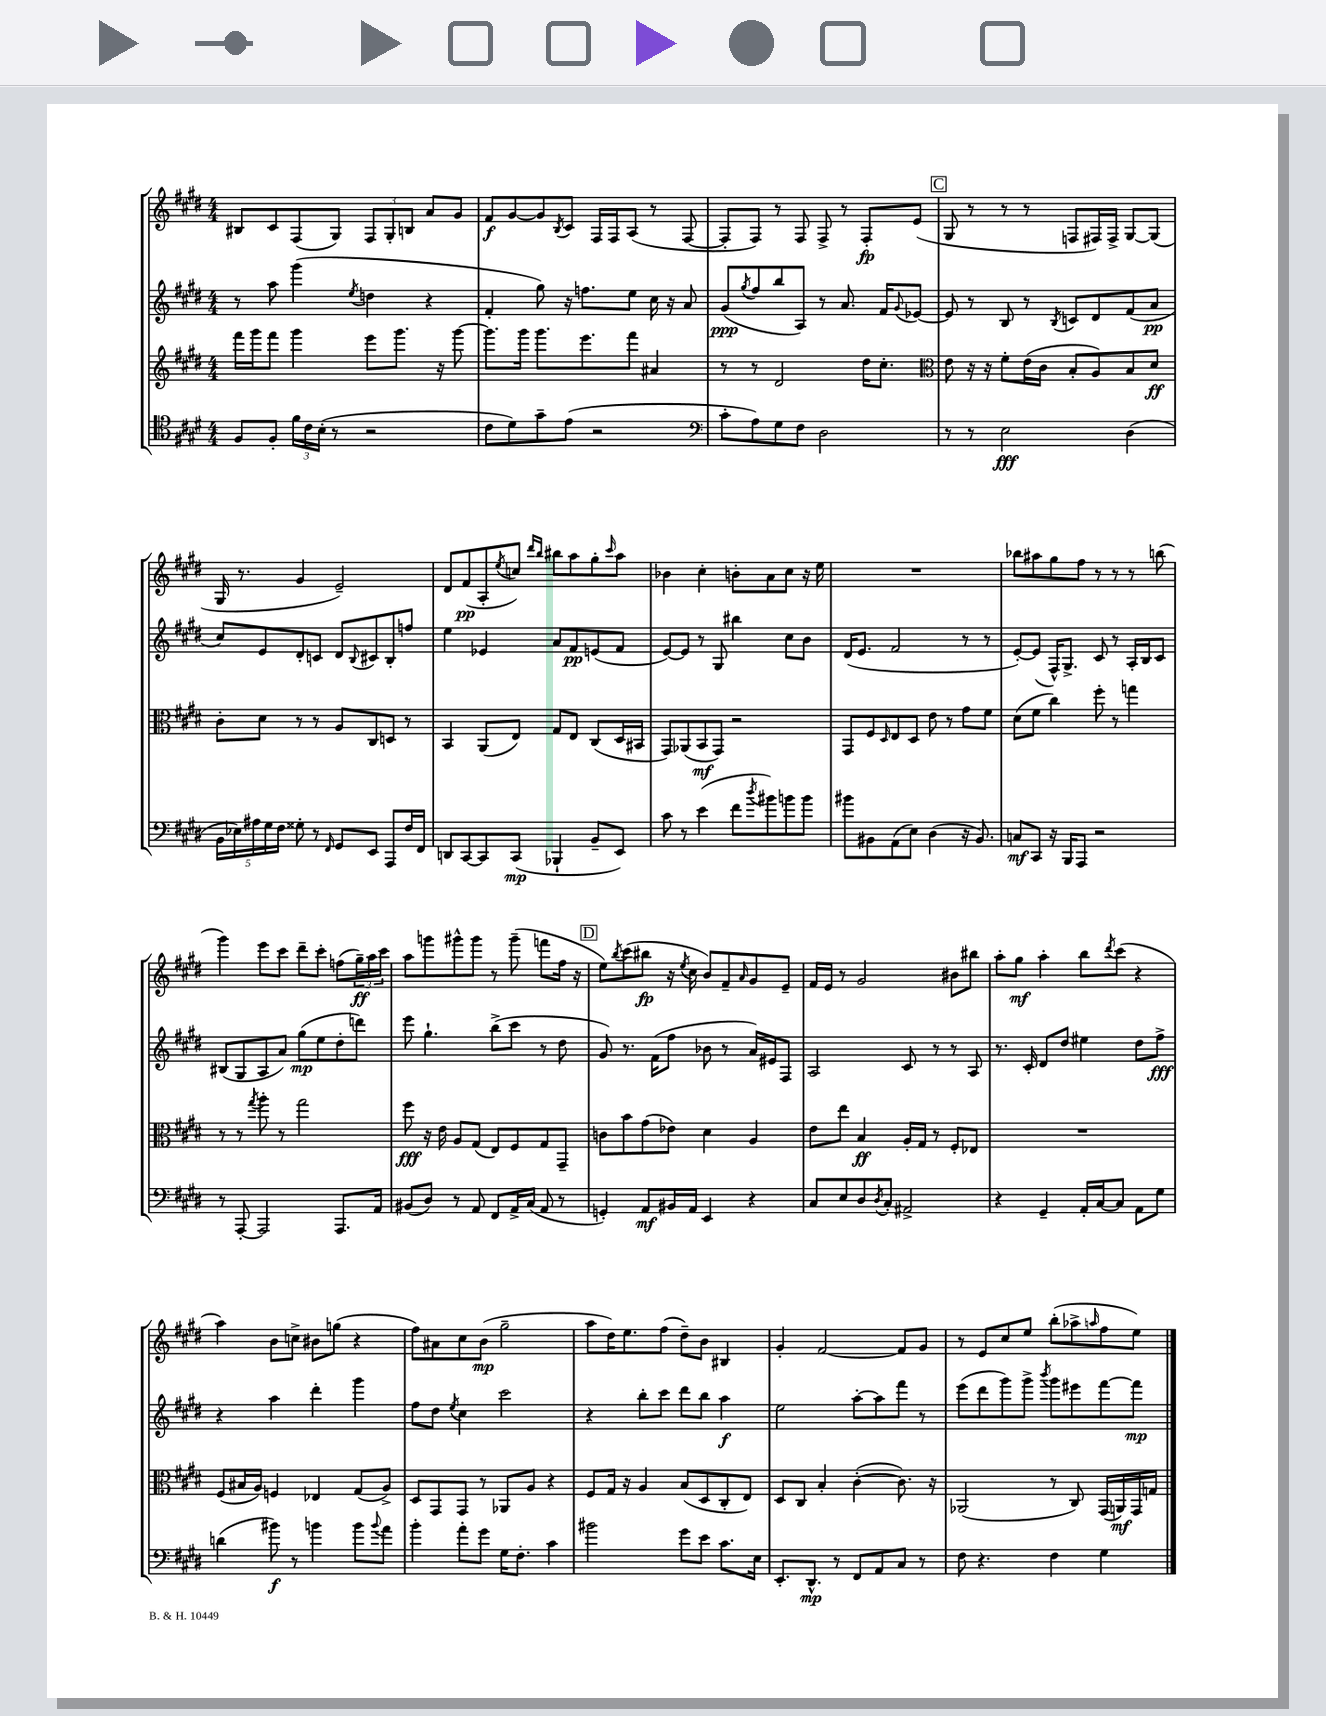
<<
\new StaffGroup <<
\new Staff = "s0" {
    \clef treble \key e \major \numericTimeSignature \time 4/4
    bis8 cis'8 fis8( gis8) \tuplet 3/2 { fis8 gis8-. b8 } a'8 gis'8 |
    fis'8\f gis'8~ gis'8 \acciaccatura { b8 } cis'8 fis16 fis16 a8( r8 fis8~ |
    fis8-. fis8) r8 fis8 fis8-> r8 fis8-.\fp e'8( |
    \mark \markup { \box "C" } gis8 r8 r8 r8 f8 fis16) fis16-> gis8~ gis8( |
    gis16 r8. gis'4 e'2--) |
    dis'8 fis'8\pp( a8-. \acciaccatura { e''8 } c''8) \grace { dis'''16 b''16 } bis''8 a''8 gis''8-. \grace { cis'''16 } a''8 |
    bes'4 cis''4-. b'8-. a'8 cis''8 r16 e''16 |
    R1 |
    bes''8 ais''8 gis''8 fis''8 r8 r8 r8 b''8( |
    gis'''4) e'''8 cis'''8 dis'''8-- cis'''8-. f''8( \tuplet 3/2 { gis''16--\ff) a''16 cis'''16 } |
    a''8 g'''8 gis'''8-^ gis'''8 r8 gis'''8--( f'''8 fis''16 r16 |
    \mark \markup { \box "D" } e''8) \acciaccatura { b''8 } cis'''8( bis''8\fp r16 \acciaccatura { e''8 } cis''16 b'8) fis'8-- \grace { a'16 } gis'8 e'8-- |
    fis'16 e'16 r8 gis'2 bis'8 bis''8 |
    a''8-. gis''8\mf a''4-. b''8 \acciaccatura { dis'''8 } cis'''8( r4 |
    a''4) b'8 c''8-> bis'8 g''8( r4 |
    fis''8) ais'8 cis''8 b'8\mp( gis''2-- |
    a''8 dis''16) e''8. fis''8( dis''8--) b'8 bis4 |
    gis'4-. fis'2~ fis'8 gis'8 |
    r8 e'8 cis''8 e''8 b''8-.( aes''8-> \grace { a''16 } fis''8 e''8) \bar "|." |
}
\new Staff = "s1" {
    \clef treble \key e \major \numericTimeSignature \time 4/4
    r8 a''8 gis'''4( \acciaccatura { e''8 } d''4 r4 |
    fis'4-. gis''8) r16 f''8. e''8 cis''16 r16 a'8 |
    gis'8\ppp( \acciaccatura { gis''8 } fis''8 b''8 a8) r8 a'8. fis'16 \appoggiatura { gis'8 } ees'8~ |
    \mark \markup { \box "C" } ees'8 r8 b8 r8 \acciaccatura { b8 } c'8 dis'8 fis'8( a'8\pp |
    cis''8) e'8 dis'8-. c'8 dis'8 \appoggiatura { b8 } cis'8 b8-. f''8 |
    e''4 ees'4 a'8 fis'8\pp e'8( fis'8 |
    e'8~) e'8 r8 gis8 bis''4 cis''8 b'8 |
    dis'16( e'8. fis'2 r8 r8 |
    e'8~-.) e'8( fis16-^) gis8.-> cis'8 r8 a16-. b16 cis'8 |
    bis8( gis8 a8 a'8) gis''8\mp( e''8 dis''8-. d'''8) |
    e'''8 gis''4.-! b''8->( cis'''8 r8 dis''8 |
    \mark \markup { \box "D" } gis'8) r8. fis'16( fis''8 bes'8 r8 a'16) eis'16 fis8 |
    a2 cis'8 r8 r8 a8 |
    r8. cis'16-. dis'8 dis''8 eis''4 dis''8 fis''8->\fff |
    r4 a''4 dis'''4-. gis'''4 |
    fis''8 dis''8 \acciaccatura { e''8 } cis''4 cis'''2 |
    r4 b''8-. cis'''8 dis'''8 b''8 a''4\f |
    e''2 a''8~-. a''8 fis'''8 r8 |
    e'''8( dis'''8 gis'''8) gis'''8-> \acciaccatura { b'''8 } gis'''8 eis'''8 fis'''8~ fis'''8\mp \bar "|." |
}
\new Staff = "s2" {
    \clef treble \key e \major \numericTimeSignature \time 4/4
    fis'''16 gis'''16 fis'''8 gis'''4 e'''8 gis'''8. r16 gis'''8~ |
    gis'''8. gis'''16 gis'''8. e'''8. fis'''8 ais'4 |
    r8 r8 dis'2 dis''16 cis''8.-. |
    \mark \markup { \box "C" } \clef alto e'8 r16 r16 fis'8-. e'16( cis'16 b8-. a8) b8 dis'8\ff |
    cis'8-. dis'8 r8 r8 a8 cis8 d8 r8 |
    b,4 a,8( e8) gis8 e8 cis8( dis16 bis,16 |
    gis,8) aes,8( b,8\mf gis,8) r2 |
    gis,8 fis8 \grace { dis16 } e8 dis8 e'8 r8 gis'8 fis'8 |
    dis'8( fis'8 cis''4) fis''8-. r8 g''4 |
    r8 r8 \acciaccatura { gis''8 } a''8-. r8 gis''2 |
    fis''8\fff r16 e'16 a8 gis8( e8) fis8 gis8 gis,8-- |
    \mark \markup { \box "D" } c'8 b'8 gis'8( ees'8) dis'4 a4 |
    e'8 e''8 b4\ff a16-. gis16 r8 fis8-. ees8 |
    R1 |
    fis8( bis16 a16) f4 ees4 gis8( a8->) |
    dis8 gis,8 gis,8 r8 aes,8 a8 r4 |
    fis8 gis16 r16 a4 b8( dis8 cis8-. e8) |
    dis8 cis8 b4-. cis'4~-.( cis'8.) r16 |
    aes,2( r8 cis8) gis,16( a,16\mf) gis,16 g16 \bar "|." |
}
\new Staff = "s3" {
    \clef tenor \key e \major \numericTimeSignature \time 4/4
    fis8 fis8-. \tuplet 3/2 { fis'16 cis'16 b16-.( } r8 r2 |
    cis'8 dis'8) gis'8-- e'8( r2 |
    \clef bass cis'8-. a8) gis8 fis8 dis2 |
    \mark \markup { \box "C" } r8 r8 e2\fff dis4( |
    \tuplet 5/4 { b,16 ees16) ais16 gis16 fis16 } gisis8-. r8 \grace { fis,16 } gis,8 e,8 a,,8 fis16 fis,16 |
    d,8 cis,8~ cis,8 cis,8\mp( bes,,4-! b,8-- e,8) |
    cis'8 r8 e'4( fis'8 \acciaccatura { dis''8 } bis'8) b'8 b'8 |
    bis'8 bis,8 a,8( e8) dis4( r16 bis,8.) |
    c8\mf cis,8 r16 b,,16 a,,8 r2 |
    r8 a,,8~-. a,,2 a,,8. a,16 |
    bis,8( dis8) r8 a,8 fis,8 a,16-> cis16( a,8 r8 |
    \mark \markup { \box "D" } g,4-.) a,8\mf bis,16 a,16 e,4 r4 |
    cis8 e8 dis8 \acciaccatura { dis8 } cis8-. ais,2-> |
    r4 gis,4-- a,16-. cis16~ cis8 a,8 gis8 |
    d'4( bis'8\f) r8 b'4 b'8 \appoggiatura { b'8 } a'8 |
    b'4-. a'8-. gis'8 gis16 fis8.-. cis'4 |
    bis'2 gis'8 e'8 cis'8. e16 |
    e,8.-. dis,8.-^\mp r8 fis,8 a,8 cis8 r8 |
    fis8 r4. fis4 gis4 \bar "|." |
}
>>
>>
\layout { \context { \Score \remove "Bar_number_engraver" } }
